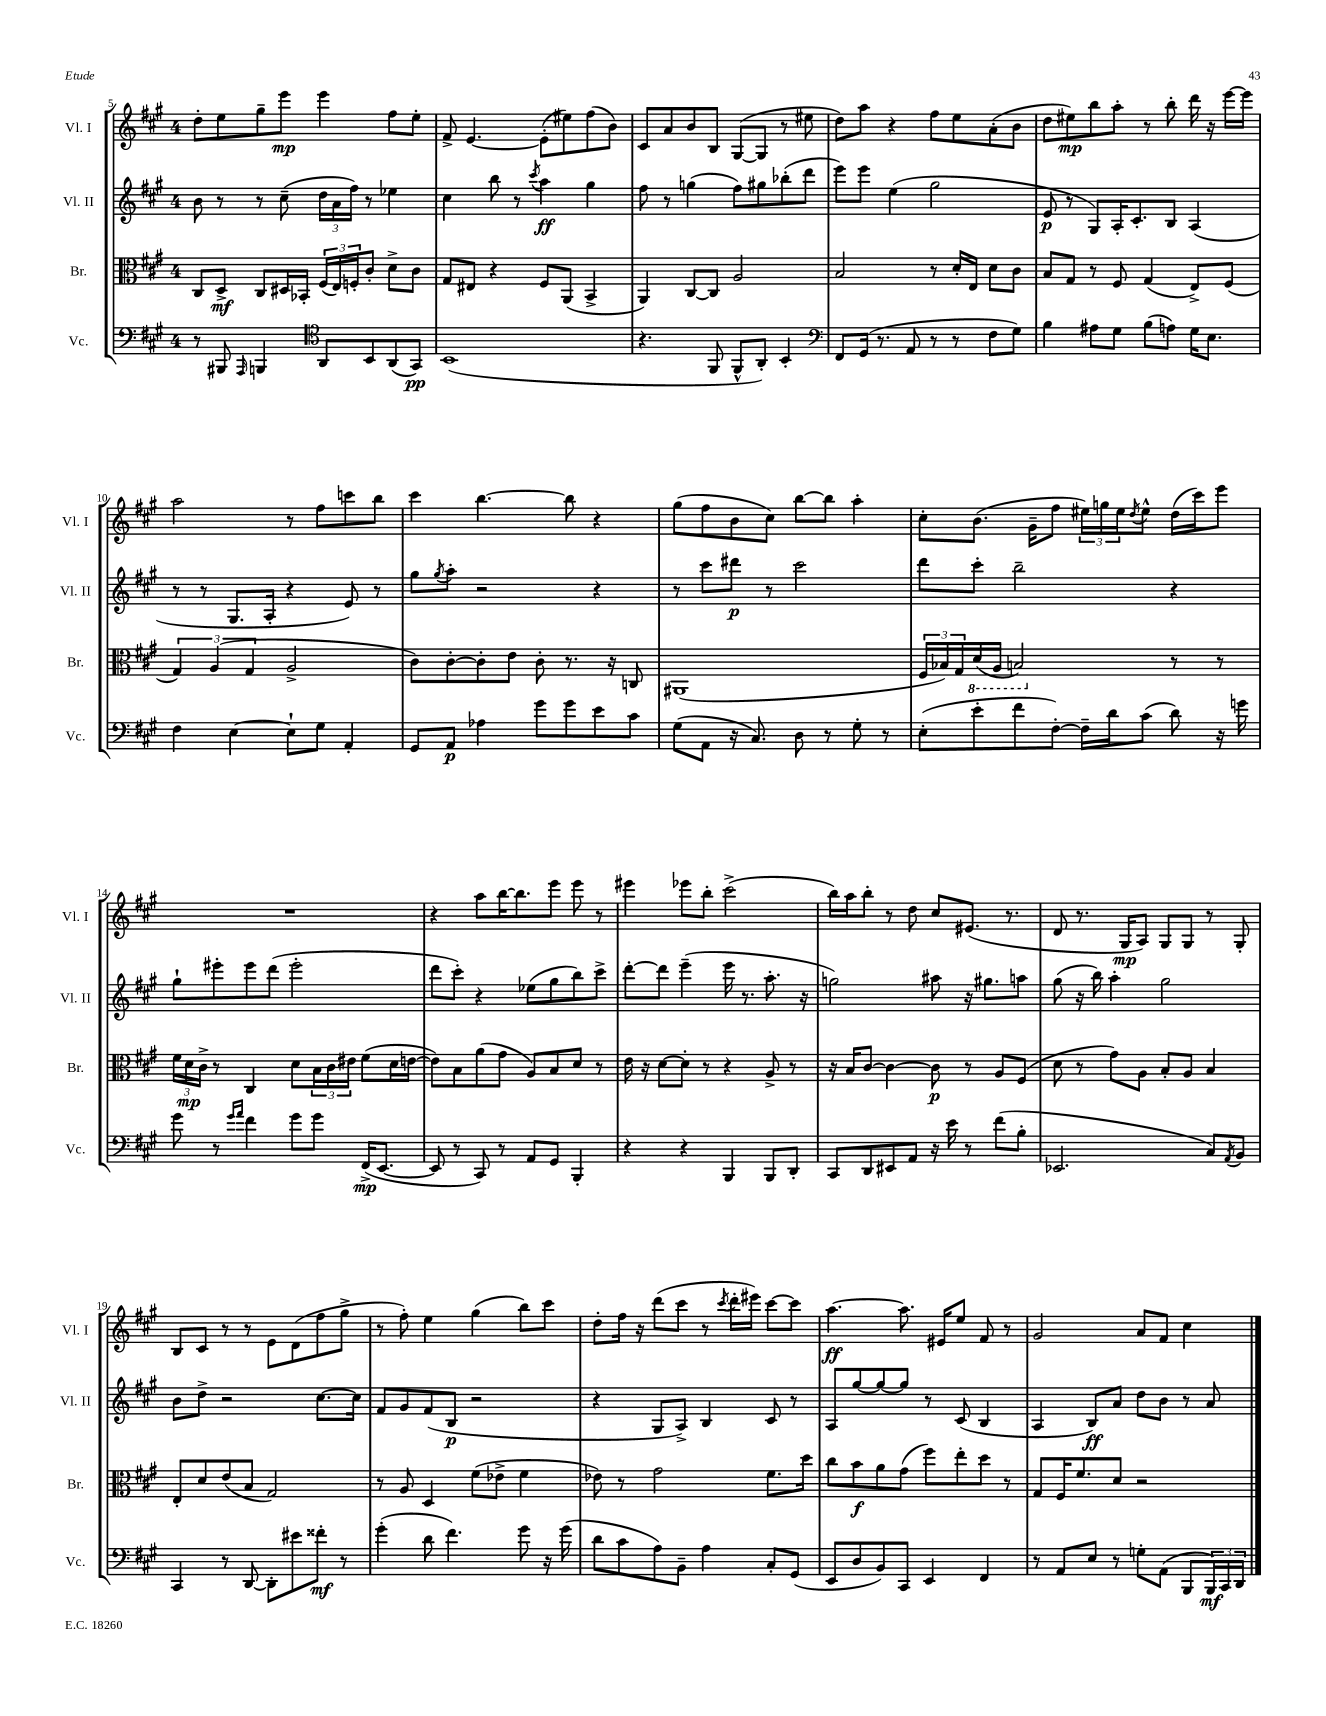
<<
\new StaffGroup <<
\new Staff = "s0" \with { instrumentName = "Vl. I" shortInstrumentName = "Vl. I" } {
    \clef treble \key a \major \once \override Staff.TimeSignature.style = #'single-digit \time 4/4
    d''8-. e''8 gis''8-- e'''8\mp e'''4 fis''8 e''8-. |
    fis'8-> e'4.~ e'8-.( eis''8) fis''8( b'8) |
    cis'8 a'8 b'8 b8 gis8~( gis8 r8 eis''8 |
    d''8) a''8 r4 fis''8 e''8 a'8-.( b'8 |
    d''8 eis''8\mp) b''8 a''8-. r8 b''8-. d'''16 r16 e'''16~ e'''16 |
    a''2 r8 fis''8 c'''8 b''8 |
    cis'''4 b''4.~ b''8 r4 |
    gis''8( fis''8 b'8 cis''8) b''8~ b''8 a''4-. |
    cis''8-. b'8.( gis'16-- fis''8 \tuplet 3/2 { eis''16) g''16 eis''16 } \acciaccatura { d''8 } eis''8-^ d''16( cis'''16) e'''8 |
    R1 |
    r4 a''8 b''16~ b''8. e'''8 e'''8 r8 |
    eis'''4 ees'''8 b''8-. cis'''2->( |
    b''16) a''16 b''8-. r8 d''8 cis''8 eis'8.( r8. |
    d'8 r8. gis16\mp a8) gis8 gis8 r8 gis8-. |
    b8 cis'8 r8 r8 e'8 d'8( fis''8 gis''8-> |
    r8 fis''8-.) e''4 gis''4( b''8) cis'''8 |
    d''8-. fis''16 r16 d'''8( cis'''8 r8 \acciaccatura { cis'''8 } d'''16-. eis'''16) cis'''8~ cis'''8 |
    a''4.~\ff a''8. eis'16 e''8 fis'8 r8 |
    gis'2 a'8 fis'8 cis''4 \bar "|." |
}
\new Staff = "s1" \with { instrumentName = "Vl. II" shortInstrumentName = "Vl. II" } {
    \clef treble \key a \major \once \override Staff.TimeSignature.style = #'single-digit \time 4/4
    b'8 r8 r8 cis''8--( \tuplet 3/2 { d''16 a'16 fis''16) } r8 ees''4 |
    cis''4 b''8 r8 \acciaccatura { cis'''8 } a''4\ff gis''4 |
    fis''8 r8 g''4( fis''8) gis''8 bes''8-.( d'''8 |
    e'''8) e'''8 e''4( gis''2 |
    e'8\p r8 gis8) a16-. cis'8.-. b8 a4( |
    r8 r8 gis8. a16-. r4 e'8) r8 |
    gis''8 \acciaccatura { gis''8 } a''8-. r2 r4 |
    r8 cis'''8 dis'''8\p r8 cis'''2 |
    d'''8 cis'''8-. b''2-- r4 |
    gis''8-! eis'''8-. eis'''8 d'''8( eis'''2-. |
    d'''8 cis'''8-.) r4 ees''8( gis''8 b''8) cis'''8-> |
    d'''8~-. d'''8 e'''4--( e'''16 r8. a''8.-. r16 |
    g''2) ais''8 r16 gis''8. a''8 |
    gis''8( r16 b''16) a''4-. gis''2 |
    b'8 d''8-> r2 cis''8.~ cis''16 |
    fis'8 gis'8 fis'8( b8\p r2 |
    r4 gis8 a8->) b4 cis'8 r8 |
    a8 gis''8~ gis''8~ gis''8 r8 cis'8( b4 |
    a4 b8\ff) a'8 d''8 b'8 r8 a'8 \bar "|." |
}
\new Staff = "s2" \with { instrumentName = "Br." shortInstrumentName = "Br." } {
    \clef alto \key a \major \once \override Staff.TimeSignature.style = #'single-digit \time 4/4
    cis8 d8->\mf cis8 dis16 bes,16-. \tuplet 3/2 { fis16( e16) f16-. } cis'8-. d'8-> cis'8 |
    gis8 eis8 r4 fis8 a,8( b,4-> |
    a,4) cis8~ cis8 a2 |
    b2 r8 d'16-. e16 d'8 cis'8 |
    b8 gis8 r8 fis8 gis4( e8->) fis8( |
    \tuplet 3/2 { gis4) a4( gis4 } a2-> |
    cis'8) cis'8~-. cis'8-. e'8 cis'8-. r8. r16 c8 |
    ais,1( |
    \tuplet 3/2 { fis16 bes16) gis16 } \ottava #-1 d16( a,16 b,!2) \ottava #0 r8 r8 |
    \tuplet 3/2 { fis'16 d'16\mp cis'16-> } r8 cis4 d'8 \tuplet 3/2 { b16 cis'16 eis'16 } fis'8( d'16 e'16~ |
    e'8) b8 a'8( gis'8 a8) b8 d'8 r8 |
    e'16 r16 d'8~ d'8-. r8 r4 a8-> r8 |
    r16 b16 cis'8~ cis'4~ cis'8\p r8 a8 fis8( |
    d'8 r8 gis'8) a8 b8-. a8 b4 |
    e8-. d'8 e'8( b8 gis2) |
    r8 a8 d4 fis'8( ees'8-> fis'4 |
    ees'8) r8 gis'2 fis'8. d''16 |
    cis''8 b'8\f a'8 gis'8( fis''8) e''8-. d''8 r8 |
    gis8 fis16 fis'8. d'8 r2 \bar "|." |
}
\new Staff = "s3" \with { instrumentName = "Vc." shortInstrumentName = "Vc." } {
    \clef bass \key a \major \once \override Staff.TimeSignature.style = #'single-digit \time 4/4
    r8 bis,,8 \grace { a,,16 } b,,4 \clef tenor a,8 b,8 a,8( gis,8\pp) |
    b,1( |
    r4. fis,8 fis,8-^ a,8-.) b,4-. |
    \clef bass fis,8 gis,16( r8. a,8 r8 r8 fis8 gis8) |
    b4 ais8 gis8 b8( a8) gis16 e8. |
    fis4 e4~ e8-! gis8 a,4-. |
    gis,8 a,8\p aes4 gis'8 gis'8 e'8 cis'8 |
    gis8( a,8 r16 cis8.) d8 r8 gis8-. r8 |
    e8-.( e'8-. fis'8 fis8~-.) fis16-- d'16 cis'8( d'8) r16 g'16 |
    gis'8 r8 \grace { gis'16 a'16 } fis'4 gis'8 gis'8 fis,16->\mp( e,8.~ |
    e,8 r8 cis,8) r8 a,8 gis,8 b,,4-. |
    r4 r4 b,,4 b,,8 d,8-. |
    cis,8 d,8 eis,8 a,8 r16 e'16 r8 fis'8( b8-. |
    ees,2. cis8) \acciaccatura { a,8 } b,8 |
    cis,4 r8 d,8~ d,8-. eis'8 fisis'8-.\mf r8 |
    gis'4-.( d'8 fis'4.) gis'8 r16 gis'16( |
    d'8 cis'8 a8) b,8-- a4 cis8-. gis,8( |
    e,8 d8 b,8) cis,8 e,4 fis,4 |
    r8 a,8 e8 r8 g8-. a,8( b,,8 \tuplet 3/2 { b,,16\mf) cis,16 d,16 } \bar "|." |
}
>>
>>
\layout { \context { \Score currentBarNumber = #5 } }
